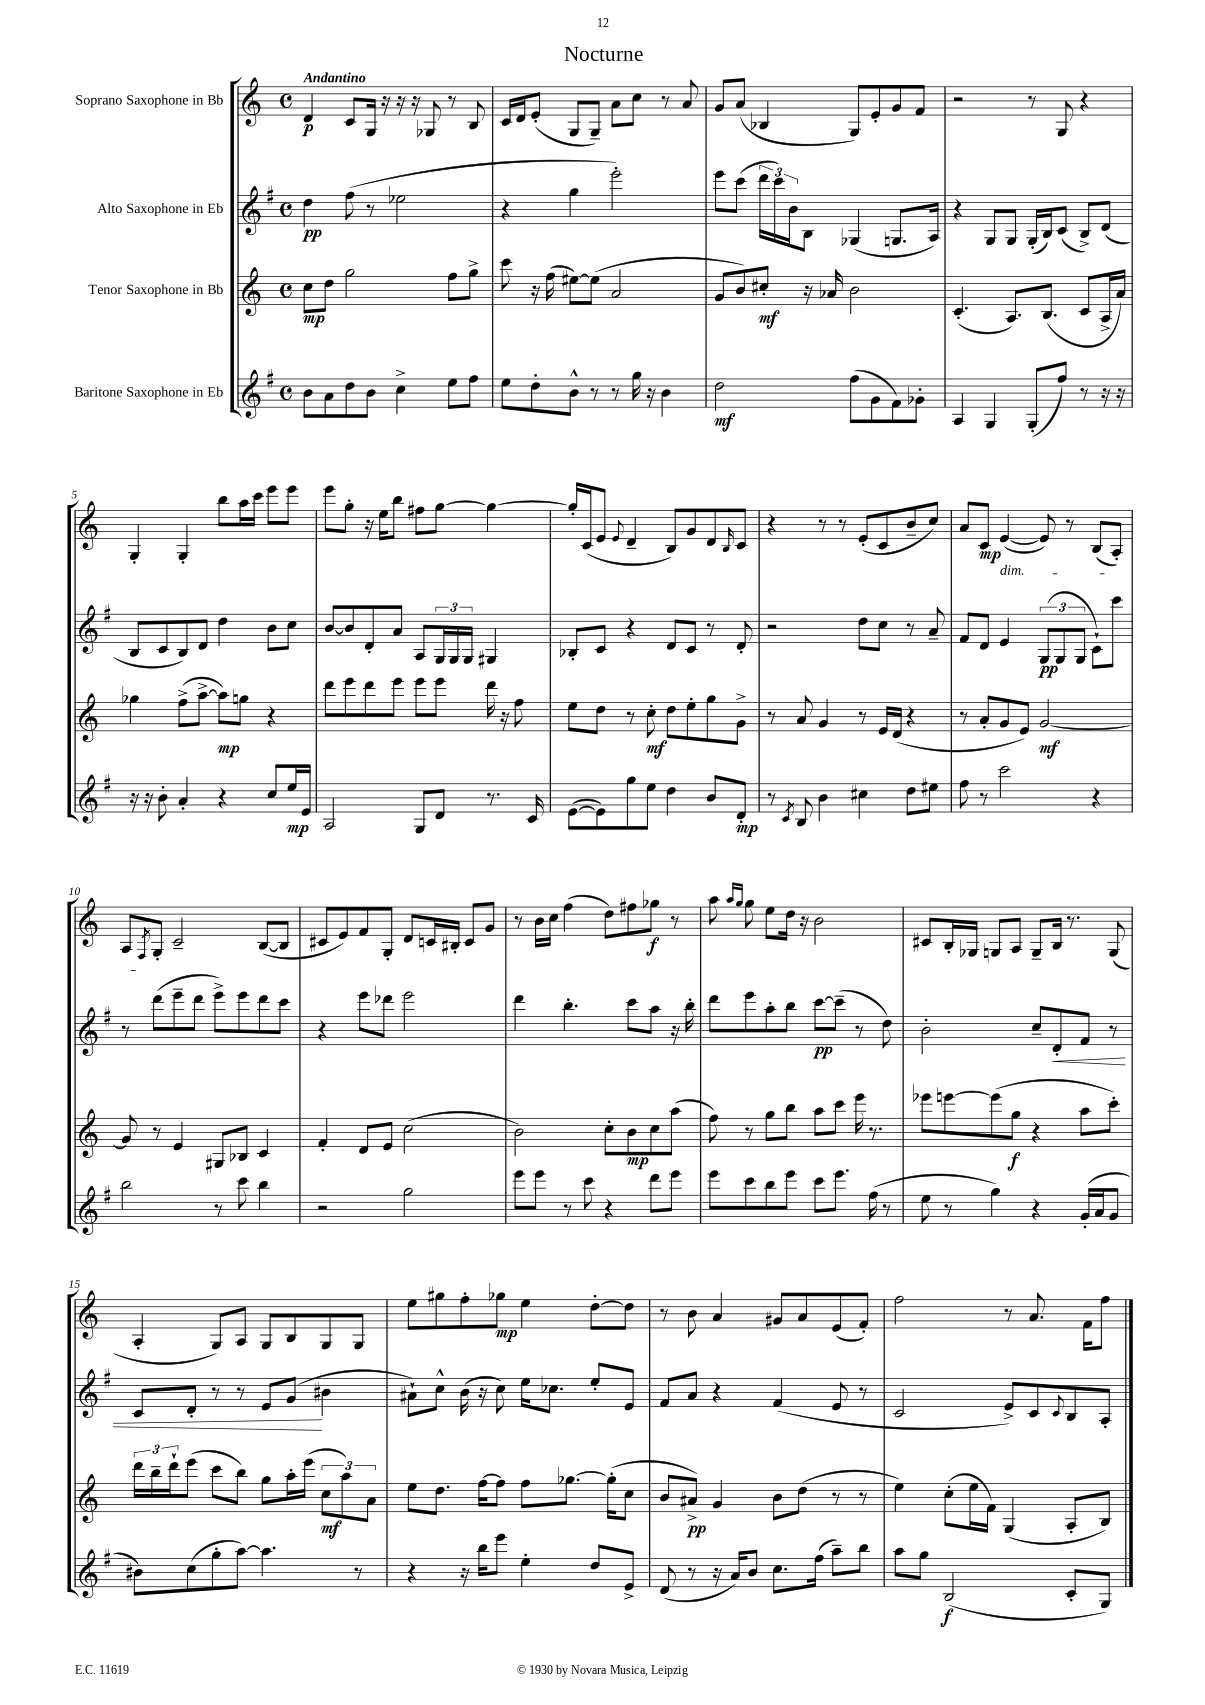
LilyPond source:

\header { title = "Nocturne" }
<<
\new StaffGroup <<
\new Staff = "s0" \with { instrumentName = "Soprano Saxophone in Bb" } {
    \clef treble \key c \major \defaultTimeSignature \time 4/4 \tempo "Andantino"
    d'4\p c'8 g16 r16 r16 r16 ges8 r8 b8 |
    c'16 d'16 e'8-.( g8 g8--) a'8 c''8 r8 a'8 |
    g'8 a'8( bes4 g8) e'8-. g'8 f'8 |
    r2 r8 g8 r4 |
    g4-. g4-. b''8 a''16 c'''16 e'''8 e'''8 |
    e'''8 g''8-. r16 e''16 b''8 fis''8 g''8~ g''4~ |
    g''16-. c'16( e'8 \appoggiatura { e'8 } d'4-- b8) g'8 d'8 \grace { b16 } c'8 |
    r4 r8 r8 e'8-.( c'8 b'8-- c''8) |
    a'8 c'8\mp e'4~\dim( e'8) r8 b8( a8-.) |
    a8\! \acciaccatura { f8 } g8-. c'2-- b8~( b8 |
    cis'8 e'8) f'8 g8-. d'8 c'16 bis16-. c'8 g'8 |
    r8 b'16 c''16 f''4( d''8) fis''8 ges''8\f r8 |
    a''8 \grace { a''16 g''16 } g''8 e''8 d''16 r16 b'2 |
    cis'8 b16-. ges16 g8 a8 g8-- b16 r8. g8( |
    a4-. g8) a8 g8 b8 g8 g8 |
    e''8 gis''8 f''8-. ges''8\mp e''4 d''8~-. d''8 |
    r8 b'8 a'4 gis'8 a'8 e'8( f'8-.) |
    f''2 r8 a'8. f'16 f''8 \bar "|." |
}
\new Staff = "s1" \with { instrumentName = "Alto Saxophone in Eb" } {
    \clef treble \key g \major \defaultTimeSignature \time 4/4
    d''4\pp fis''8( r8 ees''2 |
    r4 g''4 e'''2-.) |
    e'''8 c'''8( \tuplet 3/2 { d'''16 c'''16) b'16 } b8 ges4( g8. a16) |
    r4 g8 g8 g16-.( b16) c'8( b8->) d'8( |
    b8 c'8 b8) d'8 d''4 b'8 c''8 |
    b'8~ b'8 d'8-. a'8 a8 \tuplet 3/2 { g16 g16 g16 } gis4 |
    bes8-. c'8 r4 d'8 c'8 r8 d'8-. |
    r2 d''8 c''8 r8 a'8-- |
    fis'8 d'8 e'4 \tuplet 3/2 { g8\pp( g8 g8 } c'8-!) c'''8 |
    r8 d'''8( e'''8-- d'''8 e'''8->) e'''8 d'''8 c'''8 |
    r4 e'''8 des'''8 e'''2 |
    d'''4 b''4.-. c'''8 a''8 r16 b''16-. |
    d'''8 e'''8 a''8-. b''8 c'''8~\pp c'''8--( r8 d''8) |
    b'2-. c''8-- d'8-.\< fis'8 r8 |
    c'8 d'8-. r8 r8 e'8 g'8\!( bis'4 |
    ais'8-!) c''8-^ b'16( r16 c''8) e''16 ces''8. e''8-. e'8 |
    fis'8 a'8 r4 fis'4( e'8 r8 |
    c'2 e'8->) c'8 \appoggiatura { c'8 } b8 a8-. \bar "|." |
}
\new Staff = "s2" \with { instrumentName = "Tenor Saxophone in Bb" } {
    \clef treble \key c \major \defaultTimeSignature \time 4/4
    c''8\mp d''8 g''2 f''8 g''8-> |
    c'''8 r16 f''16( eis''8~) eis''8( a'2 |
    g'8 b'8) cis''8-.\mf r16 aes'16 b'2 |
    c'4.-.( a8.) b8.( c'8 a16-> a'16) |
    ges''4 f''8->( a''8~-> a''8\mp) g''8 r4 |
    d'''8 e'''8 d'''8 e'''8 e'''8 e'''8 d'''16 r16 f''8 |
    e''8 d''8 r8 c''8-.\mf d''8 e''8-. g''8 g'8-> |
    r8 a'8 g'4 r8 e'16 d'16( r4 |
    r8 a'8-. g'8 e'8) g'2~\mf |
    g'8 r8 e'4 gis8 bes8 c'4 |
    f'4-. d'8 e'8 c''2( |
    b'2) c''8-. b'8\mp c''8 a''8( |
    f''8) r8 g''8 b''8 a''8 c'''8 e'''16 r8. |
    ees'''8 e'''8~ e'''8( g''8\f r4 a''8 c'''8-.) |
    \tuplet 3/2 { d'''16 b''16-- d'''16-! } e'''8( c'''8 b''8) g''8 a''16-. e'''16( \tuplet 3/2 { c''8\mf a''8) a'8 } |
    e''8 d''8. f''16~ f''8 f''8 ges''8.~ ges''16-.( c''8 |
    b'8 ais'8->\pp) g'4 b'8 d''8( r8 r8 |
    e''4) c''8-.( e''16 f'16) g4( a8-. b8) \bar "|." |
}
\new Staff = "s3" \with { instrumentName = "Baritone Saxophone in Eb" } {
    \clef treble \key g \major \defaultTimeSignature \time 4/4
    b'8 a'8 d''8 b'8 c''4-> e''8 fis''8 |
    e''8 d''8-. b'8-^ r8 r8 g''16 r16 b'4 |
    d''2\mf fis''8( g'8 fis'8) ges'8-. |
    a4 g4 g8-.( fis''8) r8 r16 r16 |
    r16 r16 b'8-. a'4-. r4 c''8 e''16\mp e'16 |
    a2 g8 d'8 r8. c'16 |
    e'8~( e'8) g''8 e''8 d''4 b'8 d'8-.\mp |
    r8 \acciaccatura { c'8 } b8 b'4 cis''4 d''8 eis''8 |
    fis''8 r8 c'''2 r4 |
    b''2 r8 c'''8 b''4 |
    r2 g''2 |
    e'''8 e'''8 r8 c'''8 r4 d'''8 e'''8 |
    e'''8 c'''8 b''8 e'''8 c'''8 e'''8. fis''16( r8 |
    e''8 r8 g''4) r4 g'16-.( a'16 g'8 |
    bis'8) c''8( g''8-. a''8~) a''4. r8 |
    r4 r16 b''16 e'''8 e''4-. d''8 e'8-> |
    d'8( r8 r16 a'16) b'8 c''8. fis''16( a''8--) b''8 |
    a''8 g''8 b2\f( c'8-. g8) \bar "|." |
}
>>
>>
